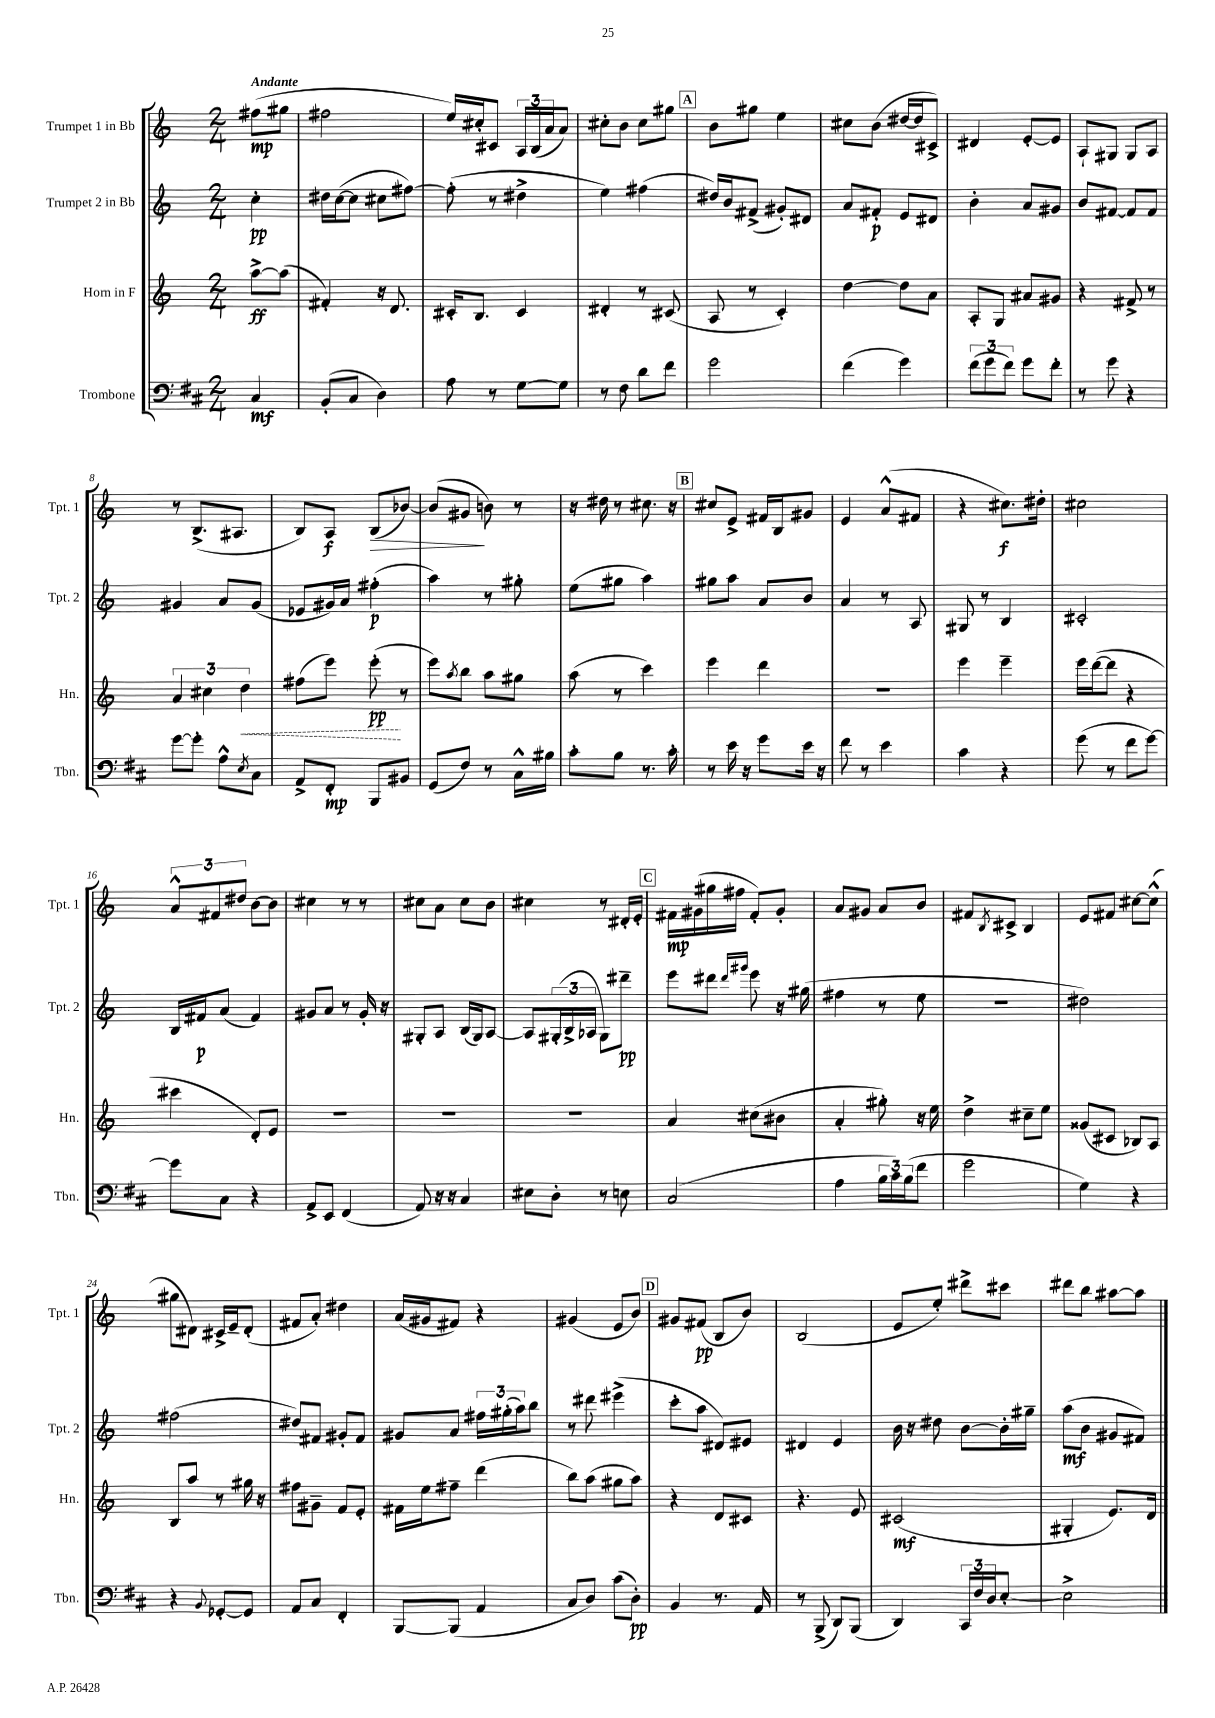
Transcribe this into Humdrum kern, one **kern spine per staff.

**kern	**kern	**kern	**kern
*staff4	*staff3	*staff2	*staff1
*clefF4	*clefG2	*clefG2	*clefG2
*k[f#c#]	*k[]	*k[]	*k[]
*M2/4	*M2/4	*M2/4	*M2/4
4C#/	[8aa^\L	4cc'\	(8ff#\L
.	(8aa\]J	.	8gg#\J
=	=	=	=
(8BB'/L	4f#'/)	16dd#\LL	2ff#\
.	.	([16cc\J	.
8C#/J	.	8cc\]J	.
4D\)	16r	8cc#\L	.
.	8.d/	.	.
.	.	[8ff#\J)	.
=	=	=	=
8A\	16c#'/LK	(8ff#'\]	16ee/LL)
.	8.B/J	.	16cc#'/J
8r	.	8r	8c#/J
[8G\L	4c#/	4dd#^\	24A/LL
.	.	.	(24B/
.	.	.	24a/J
8G\]J	.	.	8a/J)
=	=	=	=
8r	4d#'/	4ee\)	8cc#'\L
8F#\	.	.	8b\J
8d\L	8r	(4ff#\	8cc#\L
8f#\J	(8c#/	.	8gg#\J
=	=	=	=
2g\	8A/	16dd#/LL)	8b\L
.	.	16b/J	.
.	8r	(8f#^/J	8gg#\J
.	4c'/)	8g#'/L)	4ee\
.	.	8d#/J	.
=	=	=	=
(4f#\	[4dd\	8a/L	8cc#\L
.	.	8f#'/J	(8b\J
4g\)	8dd\]L	8e/L	[16dd#/LL
.	.	.	16dd#/]J
.	8a\J	8d#/J	8c#^/J)
=	=	=	=
(12f#\L	8A'/L	4b'\	4d#/
12g\	.	.	.
.	8G/J	.	.
12f#\J)	.	.	.
8g\L	8a#/L	8a/L	[8e'/L
8f#'\J	8g#/J	8g#/J	8e/]J
=	=	=	=
8r	4r	8b/L	8A`/L
8g\	.	[8f#/J	8G#/J
4r	8f#^/	8f#/]L	8G#/L
.	8r	8f#/J	8A/J
=	=	=	=
[8g\L	6a/	4g#/	8r
8g'\]J	.	.	(8.B^/L
.	6cc#\	.	.
8A^^\L	.	8a/L	.
.	.	.	8.A#/J
.	6dd\	.	.
8qE/	.	.	.
8C#\J	.	(8g#/J	.
=	=	=	=
8AA^/L	(8ff#\L	8e-/L	8B/L)
8FF#'/J	8eee\J)	16g#/L)	8A/J
.	.	16a/JJ	.
8BBB/L	(8eee'\	(4ff#'\	(8B/L
8BB#/J	8r	.	[8b-/J)
=	=	=	=
(8GG/L	8eee\L)	4aa\)	(8b-/]L
.	8qaa/	.	.
8F#/J)	8bb\J	.	8g#/J
8r	8aa\L	8r	8b\)
16C#^^\LL	8gg#\J	8gg#'\	8r
16B#\JJ	.	.	.
=	=	=	=
8c#'\L	(8aa\	(8ee\L	16r
.	.	.	16dd#\
8B\J	8r	8gg#\J	8r
8.r	4ccc\)	4aa\)	8.cc#\
16c#'\	.	.	16r
=	=	=	=
8r	4eee\	8gg#\L	8cc#/L
16e\	.	8aa\J	8e^/J
16r	.	.	.
8g\L	4ddd\	8a/L	16f#/LL
.	.	.	16B/J
16e\Jk	.	8b/J	8g#/J
16r	.	.	.
=	=	=	=
8f#\	2r	4a/	4e/
8r	.	.	.
4e\	.	8r	(8a^^/L
.	.	8A/	8f#/J
=	=	=	=
4c#\	4eee\	8G#/	4r
.	.	8r	.
4r	4eee~\	4B/	8.cc#\L)
.	.	.	16dd#'\Jk
=	=	=	=
(8g\	16eee\LL	2c#'/	2cc#\
.	([16ddd\J	.	.
8r	8ddd\]J	.	.
8f#\L	4r	.	.
[8g\J)	.	.	.
=	=	=	=
8g\]L	4ccc#\	16B/LL	12a^^/L
.	.	16f#/J	.
.	.	.	12f#/
8C#\J	.	(8a/J	.
.	.	.	12dd#/J
4r	8d'/L)	4f#/)	[8b\L
.	8e/J	.	8b\]J
=	=	=	=
8AA^/L	2r	8g#/L	4cc#\
8EE/J	.	8a/J	.
(4FF#/	.	8r	8r
.	.	16g#'/	8r
.	.	16r	.
=	=	=	=
8AA/)	2r	8G#'/L	8cc#\L
16r	.	8A/J	8a\J
16r	.	.	.
4C#/	.	(16B/LL	8cc#\L
.	.	16G#/J)	.
.	.	[8A/J	8b\J
=	=	=	=
8E#\L	2r	8A/]L	4cc#\
8D'\J	.	(24G#'/L	.
.	.	24B^/	.
.	.	24A-/JJ	.
8r	.	8G#\L)	8r
8E\	.	8ddd#~\J	16d#'/LL
.	.	.	16e'/JJ
=	=	=	=
(2C#/	4a/	8eee\L	16f#\LL
.	.	.	(16g#\
.	.	8ddd#\J	16gg#\
.	.	.	16ff#\JJ
.	.	16qqddd#/LL	.
.	.	16qqggg#/JJ	.
.	(8cc#\L	8eee\	8f#'/L)
.	8b#\J	16r	8g#'/J
.	.	(16gg#\	.
=	=	=	=
4A\	4a'/	4ff#\	8a/L
.	.	.	8g#/J
24B\LL	8gg#'\)	8r	8a/L
24c#\)	.	.	.
(24B\J	.	.	.
8f#\J	16r	8ee\	8b/J
.	16ee\	.	.
=	=	=	=
2g\	4dd^\	2r	8f#/L
.	.	.	8qB/
.	.	.	8c#^/J
.	8cc#~\L	.	4B/
.	8ee\J	.	.
=	=	=	=
4G\)	(8g##/L	2dd#\)	8e/L
.	8c#/J	.	8f#/J
4r	8B-/L)	.	[8cc#\L
.	8A/J	.	(8cc#^^\]J
=	=	=	=
4r	8B/L	(2ff#\	8gg#\L
.	8aa/J	.	8d#\J)
8qqBB/	.	.	.
[8GG-'/L	8r	.	16c#^/LL
.	.	.	16e~/J
8GG-/]J	16gg#\	.	(8d#'/J
.	16r	.	.
=	=	=	=
8AA/L	8ff#\L	8dd#/L)	8f#/L
8C#/J	8g#~\J	8f#/J	8a'/J)
4FF#'/	8f/L	8g#'/L	4dd#\
.	8e'/J	8f#/J	.
=	=	=	=
[8BBB/L	16f#\LL	8g#/L	(16a/LL
.	16ee\J	.	16g#/J
(8BBB/]J	8ff#~\J	8a/J	8f#/J)
4AA/	(4ddd\	24ff#\LL	4r
.	.	(24gg#'\	.
.	.	24aa\J)	.
.	.	8bb\J	.
=	=	=	=
8C#/L	8bb\L)	8r	(4g#/
8D/J)	(8aa\J	8ddd#\	.
(8c#\L	8gg#\L	(4eee#^\	8e/L
8D'\J)	8aa\J)	.	8b/J)
=	=	=	=
4BB/	4r	8ccc'\L	8g#/L
.	.	8aa\J	(8f#/J
8.r	8d/L	8d#/L)	8B/L
.	8c#/J	8e#/J	8b/J)
16AA/	.	.	.
=	=	=	=
8r	4.r	4d#/	(2B/
(8BBB^/	.	.	.
8DD/L)	.	4e/	.
(8BBB/J	8e/	.	.
=	=	=	=
4DD/)	(2c#/	16b\	8e/L
.	.	16r	.
.	.	8dd#\	8ee'/J)
24CC#/LL	.	[8b\L	8ddd#^\L
24F#/	.	.	.
24D/J	.	.	.
[8E'/J	.	16b'\]L	8ccc#\J
.	.	16gg#~\JJ	.
=	=	=	=
2E^\]	4G#'/	(8aa\L	8ddd#\L
.	.	8b\J	8bb\J
.	8.e/L)	8g#/L	[8aa#\L
.	.	8f#/J)	8aa#\]J
.	16d/Jk	.	.
==	==	==	==
*-	*-	*-	*-
